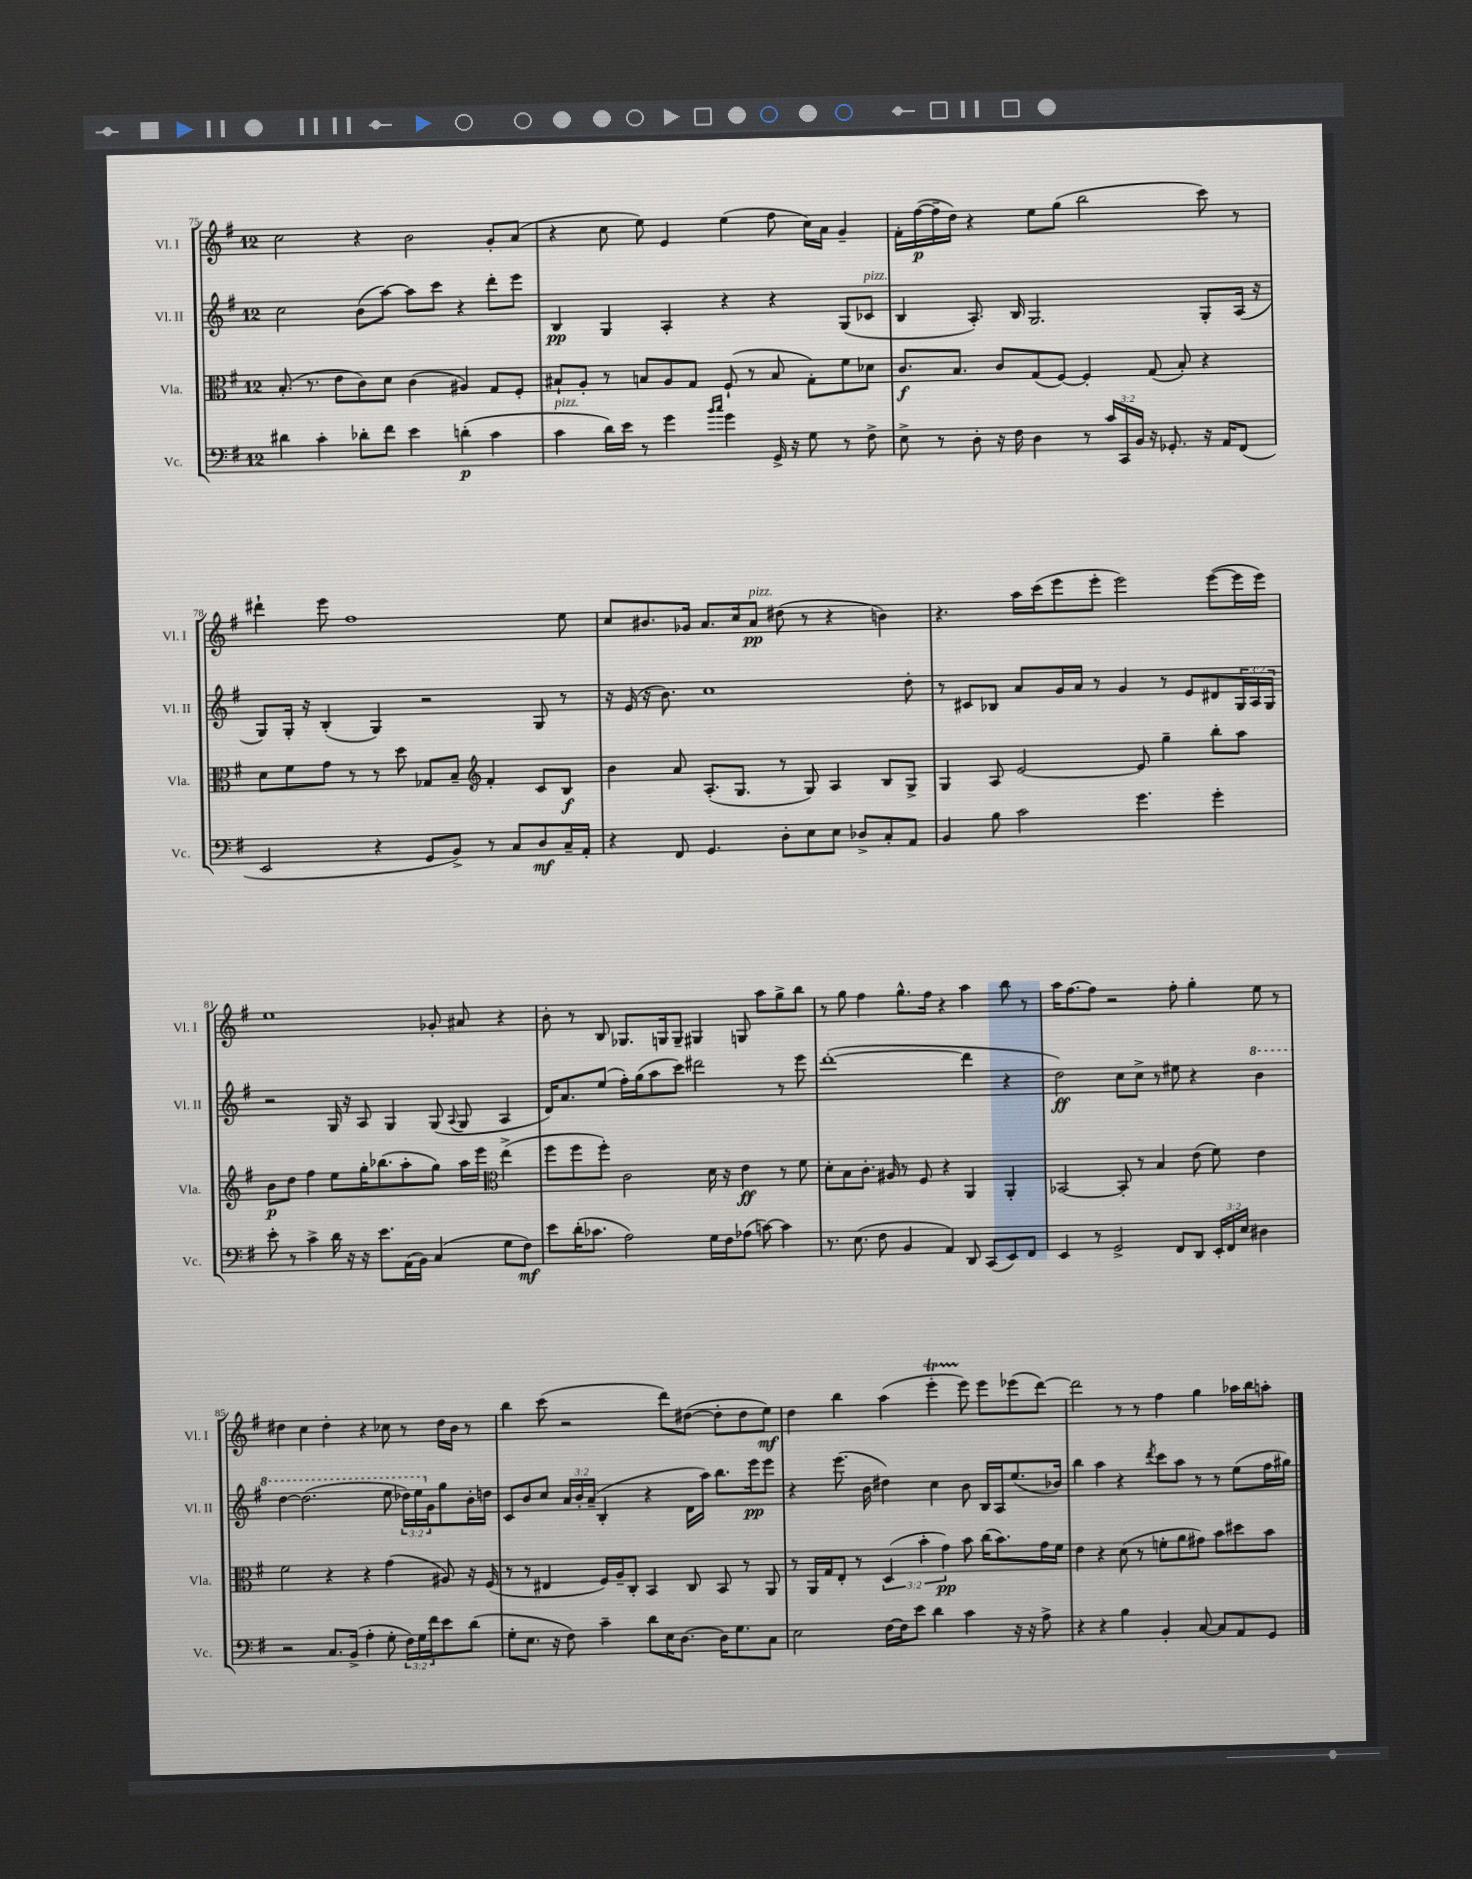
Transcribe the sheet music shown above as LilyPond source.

<<
\new StaffGroup <<
\new Staff = "s0" \with { instrumentName = "Vl. I" shortInstrumentName = "Vl. I" } {
    \clef treble \key g \major \once \override Staff.TimeSignature.style = #'single-digit \time 12/8
    c''2 r4 b'2 g'8-. a'8( |
    r4 c''8 e''8) e'4 e''4( fis''8 c''16) a'16 g'4-- |
    fis'16-. fis''16~\p( fis''16-- d''16) r4 e''8 g''8( b''2 c'''8) r8 |
    dis'''4-! e'''8 fis''1 e''8 |
    c''8 bis'8. ges'16 a'8. c''16 a'8\pp^\markup { \italic "pizz." } dis''8( r8 r4 b'4) |
    r4. a''16 c'''16( e'''8 e'''8-. e'''2) e'''8~( e'''16 e'''16) |
    e''1 ges'8-. ais'8 r4 |
    b'8-. r8 b8 ges8. g16 g8-- gis4 g8 a''8 g''8-> b''8 |
    r8 g''8 fis''4 g''8.-^ fis''16 r4 a''4 b''8 r8 |
    a''16 fis''8.~ fis''8 r2 fis''8-. g''4-. e''8 r8 |
    dis''4 c''4 dis''4-. r4 ces''8 r8 dis''16 b'16 r8 |
    b''4 c'''8( r2 d'''8) dis''8~( dis''8-. dis''8 e''8\mf) |
    d''4 b''4 a''4( e'''4-.\startTrillSpan e'''8\stopTrillSpan) e'''8 ees'''8( d'''8~) |
    d'''2 r8 r8 fis''4 g''4 aes''16 b''16 a''8-. \bar "|." |
}
\new Staff = "s1" \with { instrumentName = "Vl. II" shortInstrumentName = "Vl. II" } {
    \clef treble \key g \major \once \override Staff.TimeSignature.style = #'single-digit \time 12/8 \override Staff.TupletNumber.text = #tuplet-number::calc-fraction-text
    c''2 b'8( a''8~) a''8 c'''8 r4 d'''8-. e'''8 |
    b4\pp g4 a4-. r4 r4 g8( ces'8^\markup { \italic "pizz." } |
    b4 a8.-.) b16 g2. g8-. a16( r16 |
    g8) g16-. r16 b4-.( g4) r2 g8 r8 |
    r16 e'16( r16 b'8.) c''1 d''8-. |
    r8 cis'8 bes8 a'8 g'16 a'16 r8 g'4 r8 e'8 dis'8 \tuplet 3/2 { g16 a16 g16 } |
    r2 g16 r16 a8 g4 g8( \appoggiatura { a8 } g8 a4 |
    d'16) a'8. e''8( fis''16-.) g''16( a''8 c'''8) dis'''2 r8 e'''8 |
    d'''1~-.( d'''4 r4 |
    d''2\ff) c''8 c''8-> r8 eis''8 r4 \ottava #1 b''4 |
    d'''4~ d'''2.( e'''8 \tuplet 3/2 { des'''16) e'''16 \ottava #0 g'16 } g''8 b'16-. d''!16 |
    c'8 b'8 c''8 \tuplet 3/2 { a'16 b'16-. a'16--( } b4-. r4 d'16 a''16) b''8. e'''16\pp e'''8 |
    r4 e'''8.( b'16 dis''4) c''4 b'8 b16 a16 e''8.( bes'16) |
    b''4 a''4 r4 \acciaccatura { d'''8 } c'''8 a''8 r8 r8 e''8( fis''16 gis''16) \bar "|." |
}
\new Staff = "s2" \with { instrumentName = "Vla." shortInstrumentName = "Vla." } {
    \clef alto \key g \major \once \override Staff.TimeSignature.style = #'single-digit \time 12/8 \override Staff.TupletNumber.text = #tuplet-number::calc-fraction-text
    b8.-.( r8. e'8 c'8) d'8 c'4( ais4) g8 fis8-. |
    bis8-! a8-. r8 b8 a8 g8 fis8-!( r8 b8 g8-.) fis'8 des'8 |
    c'8.\f b8. c'8 g8( fis8~) fis4-. g8( b8-.) r4 |
    d'8 fis'8 g'8 r8 r8 d''8 ges8 b8-- \clef treble fis'4-. c'8 b8\f |
    b'4 a'8 a8.-.( g8. r8 g8) a4 b8 g8-> |
    g4 a8 e'2~ e'8 g''4-- b''8-. a''8 |
    b'8\p d''8 fis''4 e''8 g''16-. bes''8.( a''8-. g''8) a''16 e'''16 \clef alto e''4->( |
    fis''8 fis''8 fis''8-.) c'2 d'16 r16 e'4\ff r8 fis'8 |
    d'8-. b8 c'8.-. ais16 r8 fis8 r4 a,4 a,4-. |
    bes,2~ bes,8-. r8 b4 e'8( fis'8) e'4 |
    fis'2 r4 r4 g'4( ais8) r16 fis16( |
    r8 r8 eis4 fis16) a16-- c8-. b,4 c8 b,8 r8 a,8 |
    r8 a,16 g16 e8-. r8 \tuplet 3/2 { d4( b'4-. g'4\pp) } b'8 c''16( b'8.) g'16 fis'16 |
    e'4 r4 d'8( r8 f'8-. a'8 gis'8) b'8 dis''8 b'8 \bar "|." |
}
\new Staff = "s3" \with { instrumentName = "Vc." shortInstrumentName = "Vc." } {
    \clef bass \key g \major \once \override Staff.TimeSignature.style = #'single-digit \time 12/8 \override Staff.TupletNumber.text = #tuplet-number::calc-fraction-text
    dis'4 c'4-. des'8-. fis'8 e'4 d'4-.\p( c'4 |
    c'4^\markup { \italic "pizz." } d'16) e'16 r8 g'4 \grace { b'16 c''16 } g'4 g,16-> r16 g8 r8 fis8-> |
    e8-> r8 d8-. r16 fis16 d4 r8 \tuplet 3/2 { c'16 c,16 b,16 } r16 ges,8.-. r16 a,16 fis,8( |
    e,2 r4 g,8 b,8->) r8 c8 d8\mf c16-- a,16-. |
    r4 fis,8 g,4. d8-. e8 e8 des8-> c8-. a,8 |
    b,4 b8 c'2 g'4. g'4-. |
    e'8-. r8 c'4-> d'16 r16 r16 e'8. a,16( b,16) c4( g8 fis8\mf) |
    e'8 d'16-.( ces'8. a2) g16 fis16 aes8( c'8~) c'4 |
    r8. e8.( fis8 b,4 a,4) d,8 c,8( e,8) fis,8 |
    e,4 r8 g,2-> fis,8 d,8 \tuplet 3/2 { e,16-. fis,16 e16 } dis4 |
    r2 c8. b,16->( a4-. g8-. \tuplet 3/2 { fis16) g16 fis'16 } e'8 d'8( |
    g8-. e8. r16 fis8) c'4-- d'8 e16 d8.~ d16 g8. c8 |
    e2 fis16~ fis16 e'8 d'4 c'4 r16 r16 a8-> |
    r4 r4 b4 b,4-. c8~ c8 a,8 g,8 \bar "|." |
}
>>
>>
\layout { \context { \Score currentBarNumber = #75 } }
